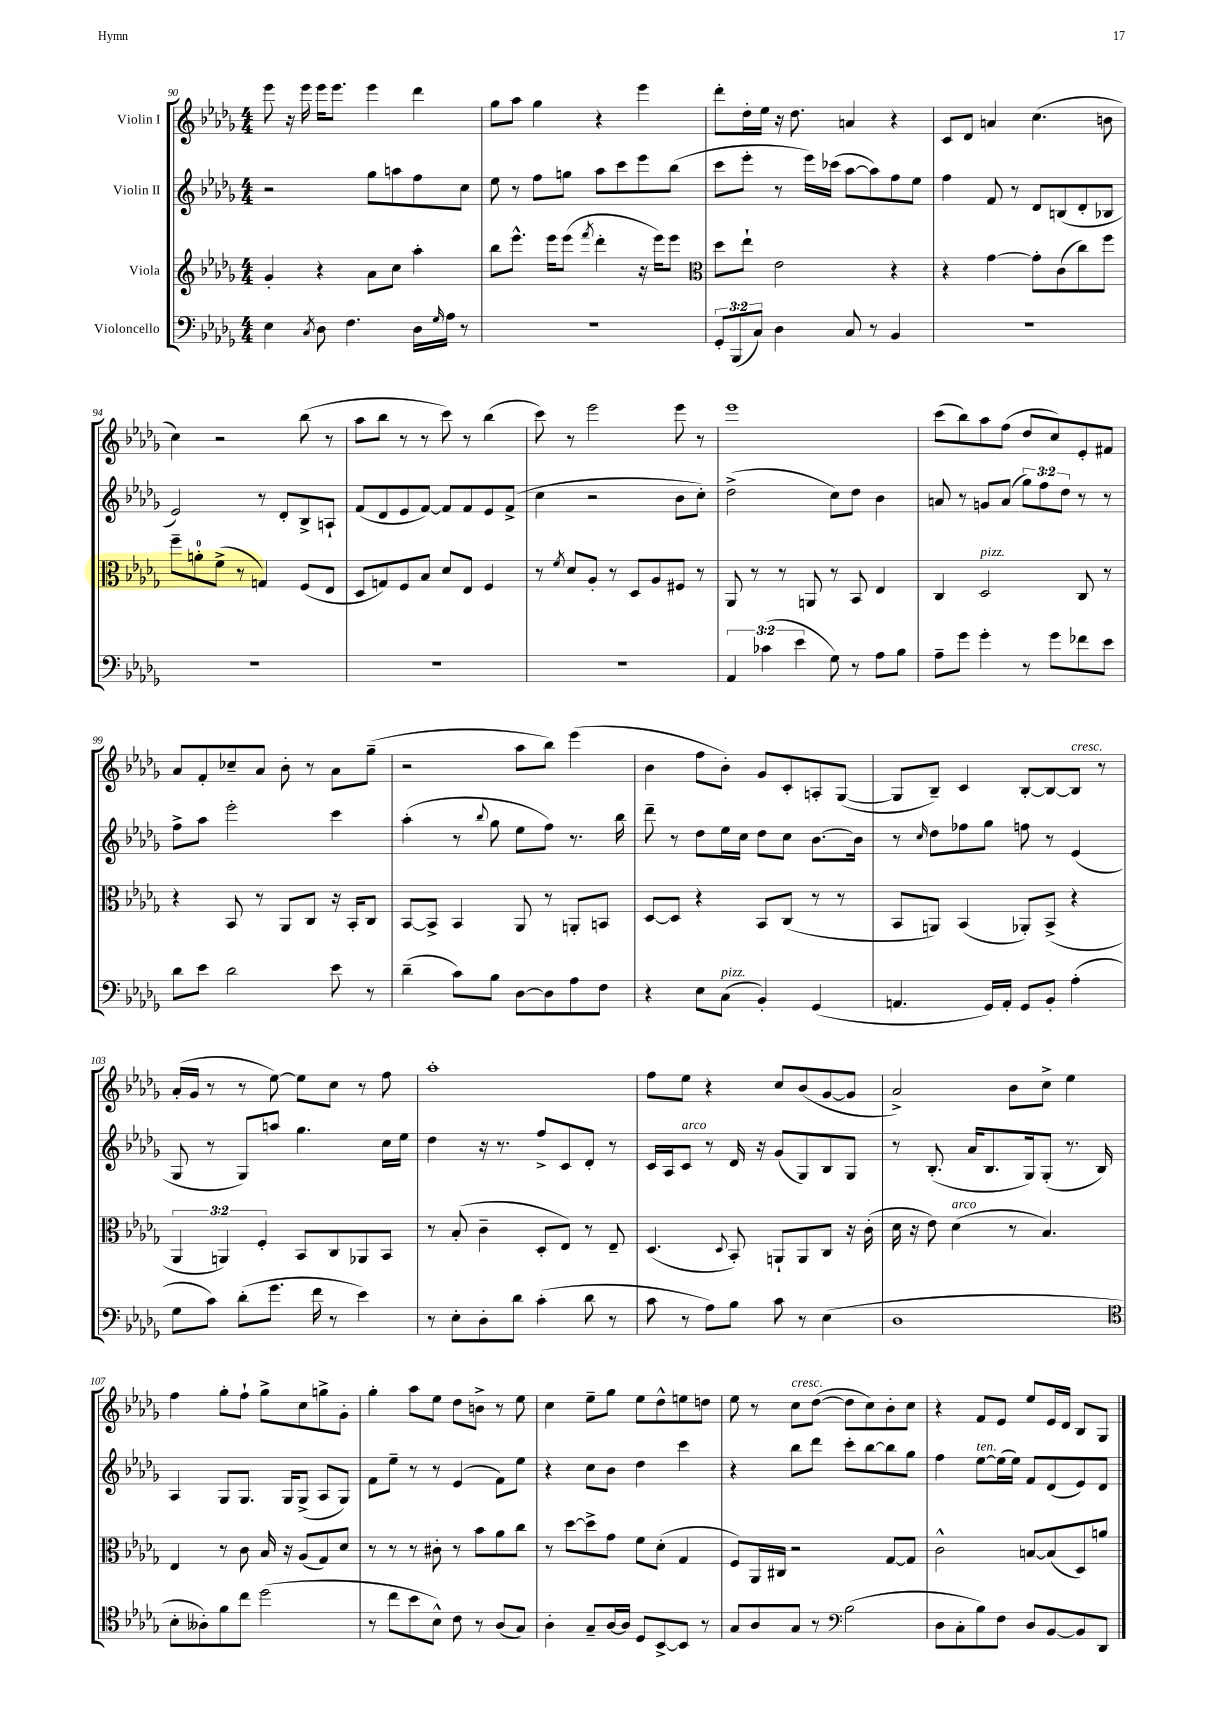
<<
\new StaffGroup <<
\new Staff = "s0" \with { instrumentName = "Violin I" } {
    \clef treble \key des \major \numericTimeSignature \time 4/4
    ees'''8 r16 ees'''16 ees'''16 ees'''8. ees'''4 des'''4 |
    ges''8 aes''8 ges''4 r4 ees'''4 |
    des'''8-. des''16-. ees''16 r16 des''8. a'4 r4 |
    c'8 des'8 a'4 c''4.( b'8 |
    c''4) r2 bes''8( r8 |
    aes''8 bes''8 r8 r8 c'''8) r8 bes''4( |
    c'''8) r8 ees'''2 ees'''8 r8 |
    ees'''1 |
    c'''8( bes''8) aes''8 f''8( des''8 c''8) ees'8-. fis'8 |
    aes'8 f'8-. ces''8-- aes'8 bes'8-. r8 aes'8 ges''8--( |
    r2 aes''8 bes''8) ees'''4( |
    bes'4 f''8 bes'8-.) ges'8 c'8-. a8-. ges8~( |
    ges8 bes8--) c'4 bes8~-. bes8~ bes8^\markup { \italic "cresc." } r8 |
    aes'16-.( ges'16 r8 r8 ees''8~) ees''8 c''8 r8 f''8 |
    aes''1-. |
    f''8 ees''8 r4 c''8 bes'8( ges'8~ ges'8 |
    aes'2->) bes'8 c''8-> ees''4 |
    f''4 ges''8-. f''8-! ges''8-> c''8 g''8-> ges'8-. |
    ges''4-. aes''8 ees''8 des''8 b'8-> r8 ees''8 |
    c''4 ees''8-- ges''8 ees''8 des''8-^ e''8 d''8 |
    ees''8 r8 c''8^\markup { \italic "cresc." } des''8~( des''8 c''8) bes'8-. c''8 |
    r4 f'8 ees'8 ees''8 ees'16 des'16 bes8 ges8 \bar "|." |
}
\new Staff = "s1" \with { instrumentName = "Violin II" } {
    \clef treble \key des \major \numericTimeSignature \time 4/4 \override Staff.TupletNumber.text = #tuplet-number::calc-fraction-text
    r2 ges''8 a''8 f''8 c''8 |
    ees''8 r8 f''8 g''8 aes''8 c'''8 ees'''8 bes''8( |
    c'''8 ees'''8-. r8 ees'''16) ces'''16( aes''8~ aes''8) f''8 ees''8 |
    f''4 f'8 r8 des'8 b8( des'8-. bes8 |
    ees'2) r8 des'8-. bes8-> a8-! |
    f'8( des'8 ees'8 f'8~) f'8 f'8 ees'8 f'8->( |
    c''4 r2 bes'8 c''8-.) |
    des''2->( c''8) des''8 bes'4 |
    a'8 r8 g'8 a'8( \tuplet 3/2 { ges''8) f''8 des''8 } r8 r8 |
    f''8-> aes''8 ees'''2-. c'''4 |
    aes''4-.( r8 \appoggiatura { bes''8 } ges''8 ees''8 f''8) r8. bes''16 |
    des'''8-- r8 des''8 ees''16 c''16 des''8 c''8 bes'8.~ bes'16 |
    r8 \grace { c''16 } des''8 fes''8 ges''8 f''8 r8 ees'4( |
    ges8 r8 ges8) a''8 ges''4. c''16 ees''16 |
    des''4 r16 r8. f''8-> c'8 des'8-. r8 |
    c'16 aes16 c'8^\markup { \italic "arco" } r8 des'16 r16 ges'8( ges8) bes8 ges8 |
    r8 bes8.-.( aes'16 bes8. ges16) ges8-.( r8. bes16) |
    aes4 ges8 ges8. ges16 ges8->( aes8 ges8) |
    f'8 ees''8-- r8 r8 ees'4( f'8) ees''8 |
    r4 c''8 bes'8 des''4 c'''4 |
    r4 bes''8 des'''8 c'''8-. bes''8~ bes''8 ges''8 |
    f''4 ees''8~^\markup { \italic "ten." } ees''16( ees''16) f'8 des'8( ees'8) des'8 \bar "|." |
}
\new Staff = "s2" \with { instrumentName = "Viola" } {
    \clef treble \key des \major \numericTimeSignature \time 4/4 \override Staff.TupletNumber.text = #tuplet-number::calc-fraction-text
    ges'4-. r4 aes'8 c''8 aes''4-. |
    bes''8 ees'''8.-^ ees'''16 ees'''8( \acciaccatura { f'''8 } des'''4-. r16 ees'''16) ees'''8 |
    \clef alto des''8 ees''8-! ees'2 r4 |
    r4 ges'4~ ges'8-. c'8( c''8) f''8 |
    f''8-- a'8-0-. f'8->( r8 g4) f8( ees8 |
    des8 g8) f8 bes8 des'8 ees8 f4 |
    r8 \acciaccatura { f'8 } des'8 aes8-. r8 des8 aes8 fis8 r8 |
    aes,8 r8 r8 a,8 r8 bes,8 ees4 |
    c4 des2^\markup { \italic "pizz." } c8 r8 |
    r4 bes,8 r8 aes,8 c8 r16 bes,16-. c8 |
    bes,8~ bes,8-> bes,4 aes,8 r8 a,8-. b,8 |
    des8~ des8 r4 bes,8 c8( r8 r8 |
    bes,8 a,8) bes,4( aes,8-.) bes,8->( r4 |
    \tuplet 3/2 { aes,4 a,4) f4-. } bes,8 c8 aes,8 bes,8 |
    r8 bes8-.( c'4-- des8-. ees8) r8 ees8-- |
    des4.( \appoggiatura { des8 } bes,8-.) a,8-! a,8 c8 r16 c'16-.( |
    des'16 r16 ees'8) des'4^\markup { \italic "arco" }( r8 bes4.) |
    ees4 r8 c'8 bes16 r16 aes8( ges8) des'8 |
    r8 r8 r8 cis'8-. r8 bes'8 aes'8 c''8 |
    r8 des''8~ des''8-> ges'8 f'8 des'8-.( ges4 |
    f8) aes,16 cis16 r2 ges8~ ges8 |
    c'2-^ b8~ b8( des8) a'8 \bar "|." |
}
\new Staff = "s3" \with { instrumentName = "Violoncello" } {
    \clef bass \key des \major \numericTimeSignature \time 4/4 \override Staff.TupletNumber.text = #tuplet-number::calc-fraction-text
    ees4 \acciaccatura { c8 } des8 f4. des16 \grace { ges16 } aes16 r8 |
    R1 |
    \tuplet 3/2 { ges,8-. bes,,8( c8) } des4 c8 r8 bes,4 |
    R1 |
    R1 |
    R1 |
    R1 |
    \tuplet 3/2 { aes,4 ces'4( ees'4 } ges8) r8 aes8 bes8 |
    aes8-- ges'8 ges'4-. r8 ges'8 fes'8 ees'8 |
    des'8 ees'8 des'2 ees'8 r8 |
    des'4--( c'8) bes8 des8~ des8 aes8 f8 |
    r4 ees8 c8^\markup { \italic "pizz." }( bes,4-.) ges,4( |
    a,4. ges,16) a,16-. ges,8 bes,8-. aes4-.( |
    ges8 c'8) des'8-.( ges'8. f'16 r8 ees'4) |
    r8 ees8-. des8-. des'8 c'4-.( des'8 r8 |
    c'8 r8 aes8) bes8 c'8 r8 ees4( |
    des1 |
    \clef tenor bes8-. aeses8-.) f'8 c''8 des''2( |
    r8 c''8 bes'8 bes8-^) c'8 r8 aes8( ges8) |
    aes4-. ges8-- aes16~ aes16 des8 bes,8~-> bes,8 r8 |
    ges8 aes8 ges8 r8 \clef bass bes2( |
    des8 c8-. bes8) f8 des8 bes,8~ bes,8 des,8 \bar "|." |
}
>>
>>
\layout { \context { \Score currentBarNumber = #90 } }
